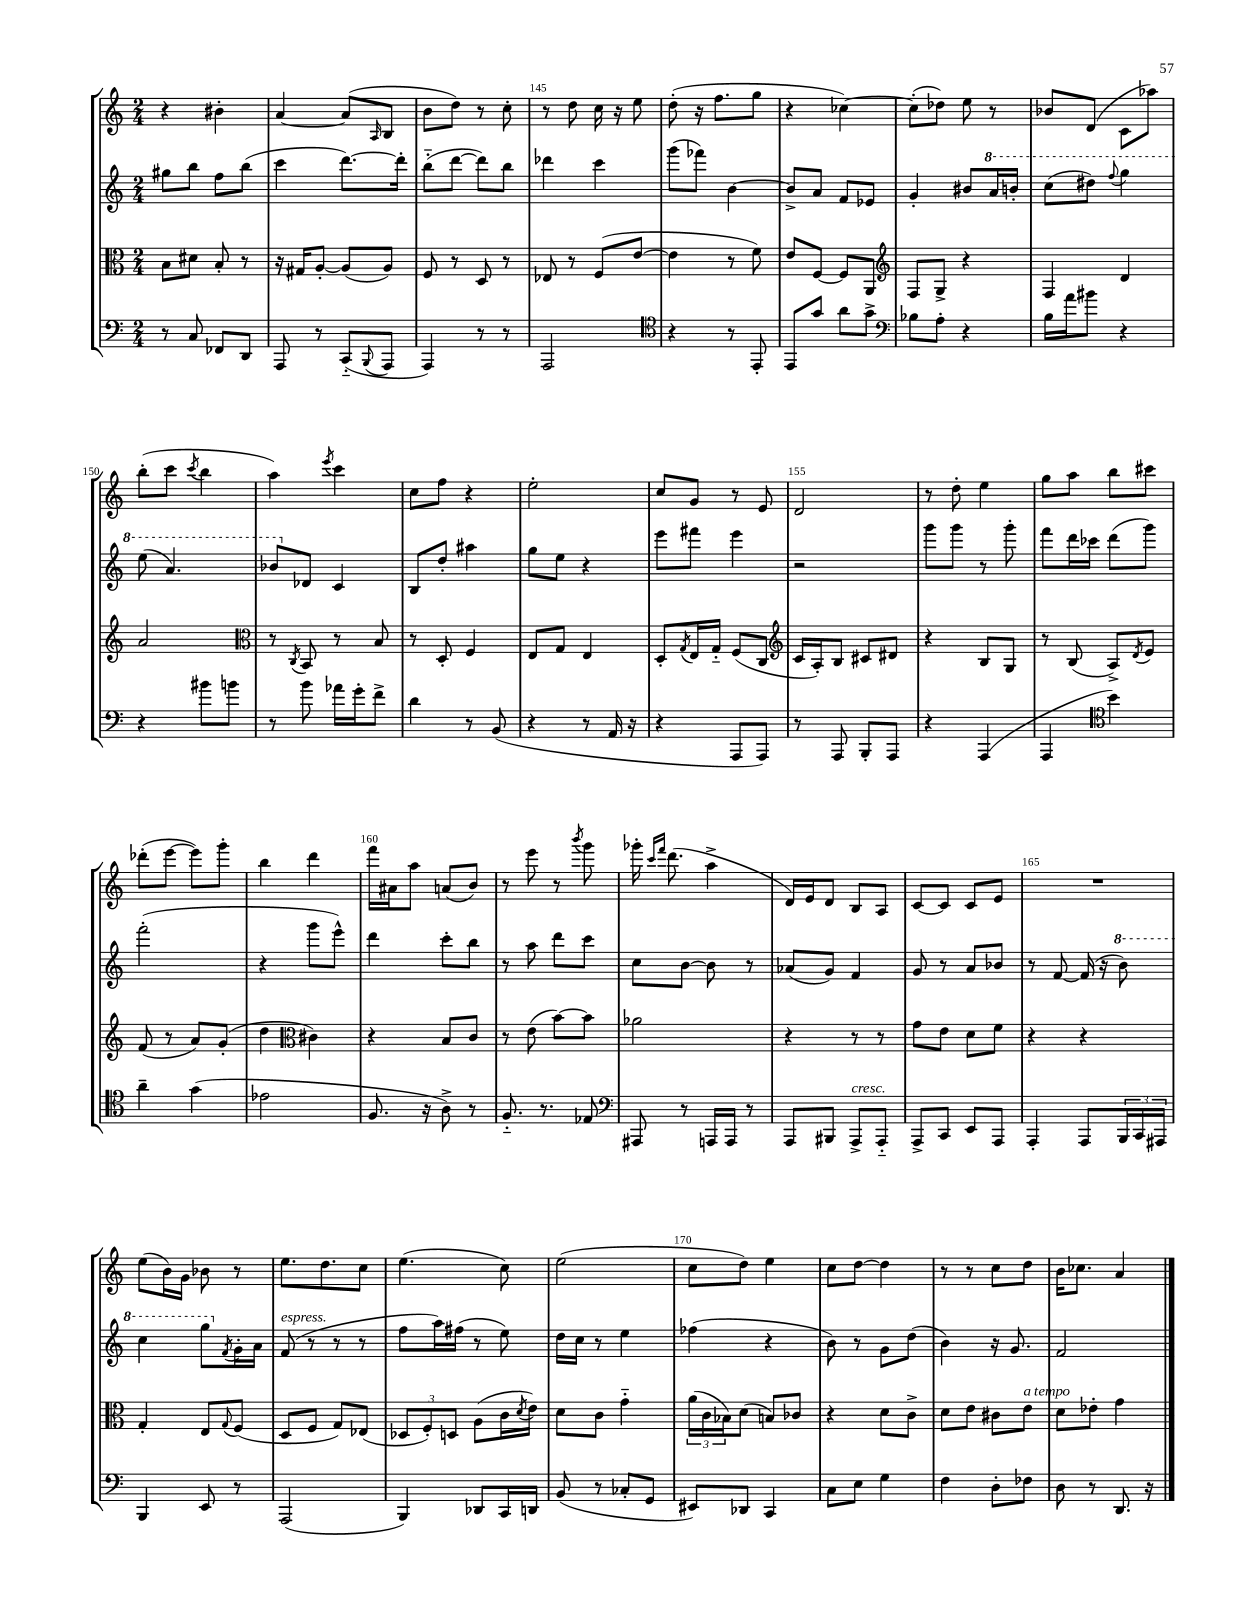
<<
\new StaffGroup <<
\new Staff = "s0" {
    \clef treble \key c \major \numericTimeSignature \time 2/4
    r4 bis'4-. |
    a'4~ a'8( \grace { a16 } b8 |
    b'8 d''8) r8 c''8-. |
    r8 d''8 c''16 r16 e''8 |
    d''8-.( r16 f''8. g''8 |
    r4 ces''4~) |
    ces''8-.( des''8) e''8 r8 |
    bes'8 d'8( c'8 aes''8) |
    b''8-.( c'''8 \acciaccatura { c'''8 } b''4 |
    a''4) \acciaccatura { e'''8 } c'''4 |
    c''8 f''8 r4 |
    e''2-. |
    c''8 g'8 r8 e'8 |
    d'2 |
    r8 d''8-. e''4 |
    g''8 a''8 b''8 cis'''8 |
    des'''8-.( e'''8~ e'''8) g'''8-. |
    b''4 d'''4 |
    f'''16 ais'16 a''8 a'8( b'8) |
    r8 e'''8 r8 \acciaccatura { b'''8 } g'''8 |
    ges'''16-. \grace { c'''16 f'''16 } d'''8.( a''4-> |
    d'16) e'16 d'8 b8 a8 |
    c'8~ c'8 c'8 e'8 |
    R2 |
    e''8( b'16) g'16 bes'8 r8 |
    e''8. d''8. c''8 |
    e''4.( c''8) |
    e''2( |
    c''8 d''8) e''4 |
    c''8 d''8~ d''4 |
    r8 r8 c''8 d''8 |
    b'16 ces''8. a'4 \bar "|." |
}
\new Staff = "s1" {
    \clef treble \key c \major \numericTimeSignature \time 2/4
    gis''8 b''8 f''8 b''8( |
    c'''4 d'''8.~) d'''16-. |
    b''8-_( d'''8~ d'''8) b''8 |
    des'''4 c'''4 |
    g'''8( fes'''8) b'4~ |
    b'8-> a'8 f'8 ees'8 |
    g'4-. bis'8 \ottava #1 a''16 b''!16-. |
    c'''8( dis'''8) \appoggiatura { f'''8 } g'''4 |
    e'''8( a''4.) |
    bes''8 \ottava #0 des'8 c'4 |
    b8 d''8-. ais''4 |
    g''8 e''8 r4 |
    e'''8 fis'''8 e'''4 |
    r2 |
    g'''8 g'''8 r8 g'''8-. |
    f'''8 d'''16 ces'''16 d'''8( g'''8) |
    f'''2-.( |
    r4 g'''8 e'''8-^) |
    d'''4 c'''8-. b''8 |
    r8 a''8 d'''8 c'''8 |
    c''8 b'8~ b'8 r8 |
    aes'8( g'8) f'4 |
    g'8 r8 a'8 bes'8 |
    r8 f'8~ f'16( r16 \ottava #1 b''8) |
    c'''4 g'''8 \ottava #0 \acciaccatura { f'8 } g'16-. a'16 |
    f'8^\markup { \italic "espress." }( r8 r8 r8 |
    f''8 a''16) fis''16( r8 e''8) |
    d''16 c''16 r8 e''4 |
    fes''4( r4 |
    b'8) r8 g'8 d''8( |
    b'4) r16 g'8. |
    f'2 \bar "|." |
}
\new Staff = "s2" {
    \clef alto \key c \major \numericTimeSignature \time 2/4
    b8 dis'8 b8-. r8 |
    r16 gis16 a8~-. a8( a8) |
    f8 r8 d8 r8 |
    ees8 r8 f8( e'8~ |
    e'4 r8 f'8) |
    e'8 f8~ f8 a,8 |
    \clef treble f8 g8-> r4 |
    f4 d'4 |
    a'2 |
    \clef alto r8 \acciaccatura { c8 } b,8 r8 b8 |
    r8 d8-. f4 |
    e8 g8 e4 |
    d8-. \acciaccatura { g8 } e16 g16-_ f8( c8 |
    \clef treble c'16 a16-.) b8 cis'8 dis'8 |
    r4 b8 g8 |
    r8 b8( a8->) \acciaccatura { d'8 } e'8 |
    f'8( r8 a'8) g'8-.( |
    d''4 \clef alto cis'4) |
    r4 b8 c'8 |
    r8 e'8( b'8~) b'8 |
    aes'2 |
    r4 r8 r8 |
    g'8 e'8 d'8 f'8 |
    r4 r4 |
    g4-. e8 \appoggiatura { g8 } f8( |
    d8 f8 g8) ees8( |
    \tuplet 3/2 { des8 f8-.) d8 } a8( c'16 \acciaccatura { d'8 } e'16) |
    d'8 c'8 g'4-_ |
    \tuplet 3/2 { a'16( c'16 bes16) } d'8( b8) ces'8 |
    r4 d'8 c'8-> |
    d'8 e'8 cis'8 e'8^\markup { \italic "a tempo" } |
    d'8 ees'8-. g'4 \bar "|." |
}
\new Staff = "s3" {
    \clef bass \key c \major \numericTimeSignature \time 2/4
    r8 c8 fes,8 d,8 |
    a,,8 r8 c,8-_( \appoggiatura { b,,8 } a,,8 |
    a,,4) r8 r8 |
    a,,2 |
    \clef tenor r4 r8 e,8-. |
    e,8 g'8 a'8 g'8-> |
    \clef bass bes8 a8-. r4 |
    b16 a'16 bis'8 r4 |
    r4 bis'8 b'8 |
    r8 b'8 aes'16 g'16-. f'8-> |
    d'4 r8 b,8( |
    r4 r8 a,16 r16 |
    r4 a,,8 a,,8) |
    r8 a,,8 b,,8-. a,,8 |
    r4 a,,4( |
    a,,4 \clef tenor b'4) |
    a'4-- g'4( |
    ees'2 |
    f8. r16 a8->) r8 |
    f8.-_ r8. ees8 |
    \clef bass ais,,8 r8 a,,16 a,,16 r8 |
    a,,8 bis,,8 a,,8->^\markup { \italic "cresc." } a,,8-_ |
    a,,8-> c,8 e,8 a,,8 |
    a,,4-. a,,8 \tuplet 3/2 { b,,16 c,16 ais,,16 } |
    b,,4 e,8 r8 |
    a,,2( |
    b,,4) des,8 c,16 d,16 |
    b,8( r8 ces8-. g,8 |
    eis,8) des,8 c,4 |
    c8 e8 g4 |
    f4 d8-. fes8 |
    d8 r8 d,8. r16 \bar "|." |
}
>>
>>
\layout { \context { \Score currentBarNumber = #142 \override BarNumber.break-visibility = ##(#f #t #t) barNumberVisibility = #(every-nth-bar-number-visible 5) } }
